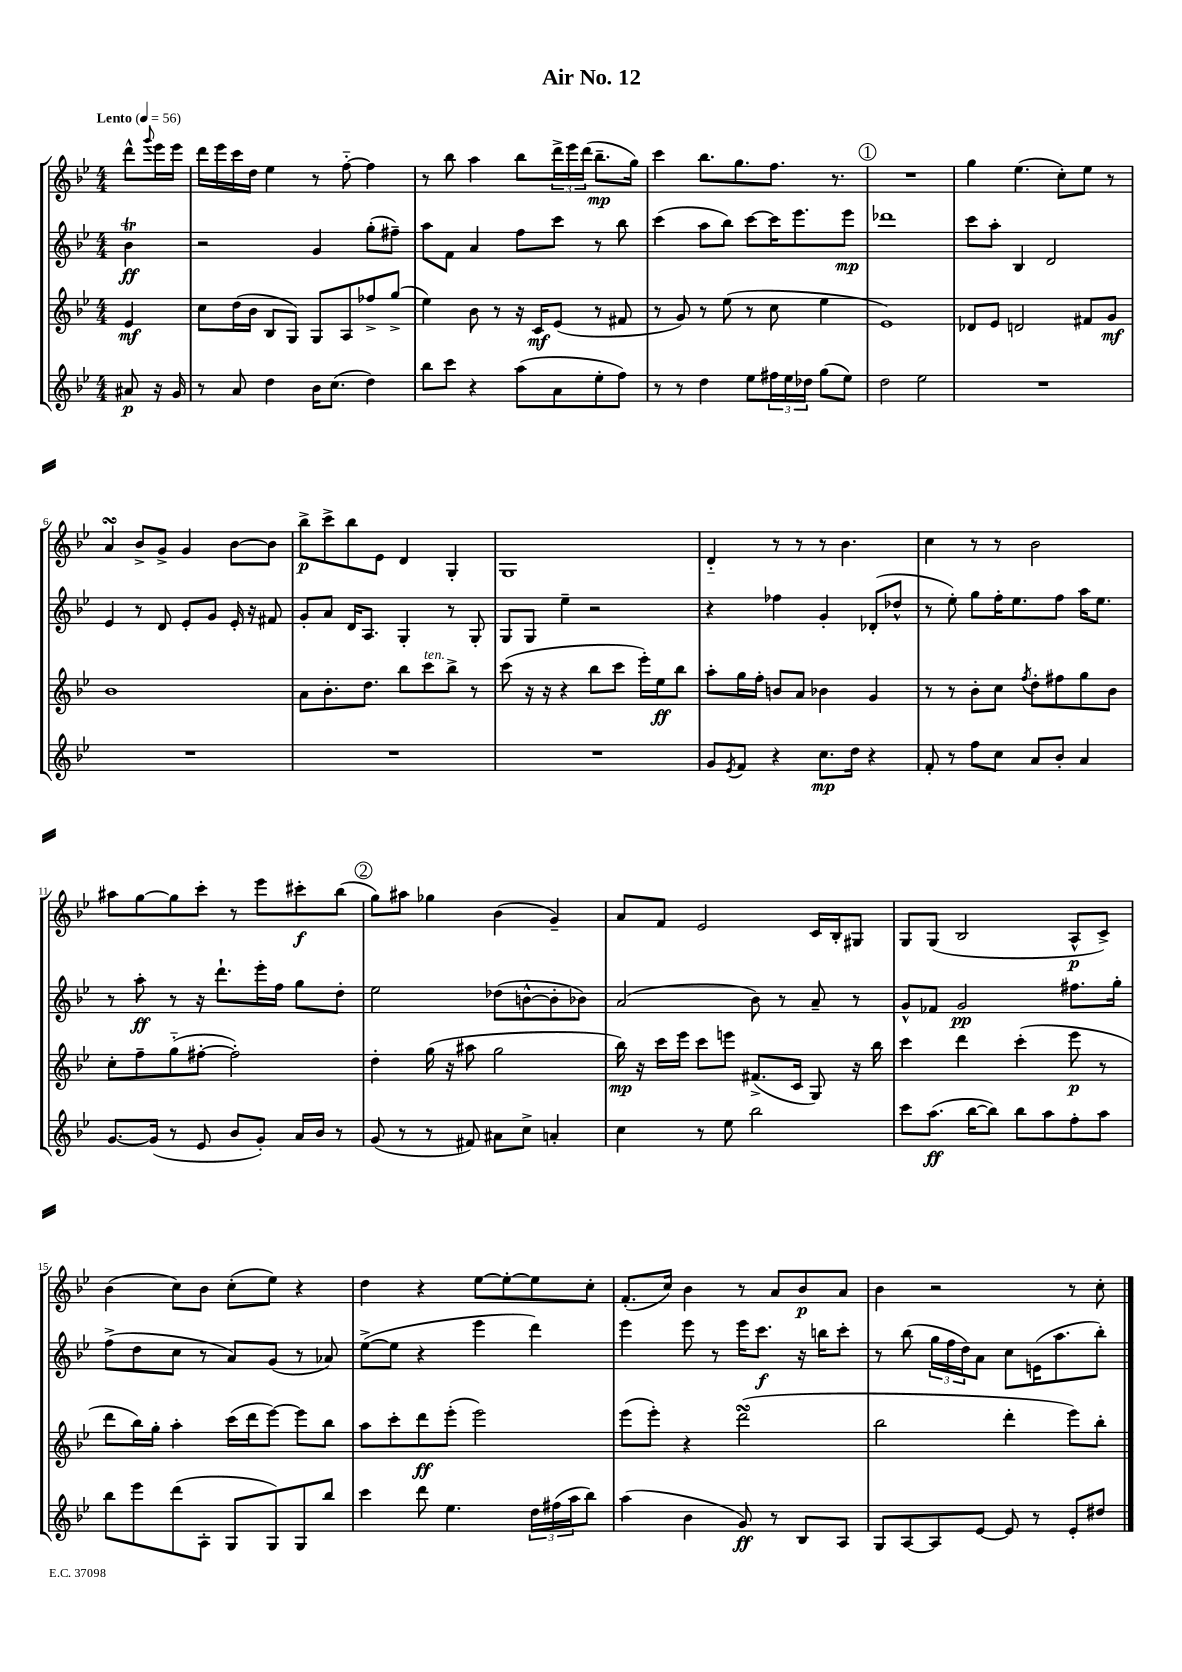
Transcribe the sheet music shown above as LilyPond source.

\header { title = "Air No. 12" }
<<
\new StaffGroup <<
\new Staff = "s0" {
    \clef treble \key bes \major \numericTimeSignature \time 4/4 \partial 4 \tempo "Lento" 4 = 56
    d'''8-^ \appoggiatura { g'''8 } ees'''16 ees'''16 |
    d'''16 ees'''16 c'''16 d''16 ees''4 r8 f''8~-_ f''4 |
    r8 bes''8 a''4 bes''8 \tuplet 3/2 { d'''16-> ees'''16 d'''16( } bes''8.--\mp g''16) |
    c'''4 bes''8. g''8. f''8. r8. |
    \mark \markup { \circle "1" } R1 |
    g''4 ees''4.( c''8-.) ees''8 r8 |
    a'4\turn bes'8-> g'8-> g'4 bes'8~ bes'8 |
    bes''8->\p c'''8-> bes''8 ees'8 d'4 g4-. |
    g1 |
    d'4-_ r8 r8 r8 bes'4. |
    c''4 r8 r8 bes'2 |
    ais''8 g''8~ g''8 c'''8-. r8 ees'''8 cis'''8-.\f bes''8( |
    \mark \markup { \circle "2" } g''8) ais''8 ges''4 bes'4( g'4--) |
    a'8 f'8 ees'2 c'16 bes16-. gis8 |
    g8 g8( bes2 a8-^\p c'8->) |
    bes'4( c''8) bes'8 c''8-.( ees''8) r4 |
    d''4 r4 ees''8~ ees''8~-. ees''8 c''8-. |
    f'8.-.( c''16) bes'4 r8 a'8 bes'8\p a'8 |
    bes'4 r2 r8 c''8-. \bar "|." |
}
\new Staff = "s1" {
    \clef treble \key bes \major \numericTimeSignature \time 4/4 \partial 4
    bes'4\trill\ff |
    r2 g'4 g''8-.( fis''8--) |
    a''8 f'8 a'4 f''8 c'''8 r8 bes''8 |
    c'''4( a''8 bes''8) c'''8~ c'''16 ees'''8. ees'''8\mp |
    \mark \markup { \circle "1" } des'''1 |
    c'''8 a''8-. bes4 d'2 |
    ees'4 r8 d'8 ees'8-. g'8 ees'16-. r16 fis'8 |
    g'8-. a'8 d'16 a8. g4-. r8 g8-. |
    g8 g8 ees''4-- r2 |
    r4 fes''4 g'4-. des'8-.( des''8-^ |
    r8 ees''8-.) g''8 f''16-. ees''8. f''8 a''16 ees''8. |
    r8 a''8-.\ff r8 r16 d'''8.-! ees'''16-. f''16 g''8 d''8-. |
    \mark \markup { \circle "2" } ees''2 des''8( b'8~-^ b'8-. bes'8) |
    a'2( bes'8) r8 a'8-- r8 |
    g'8-^ fes'8 g'2\pp fis''8. g''16-. |
    f''8->( d''8 c''8 r8 a'8) g'8( r8 aes'8) |
    ees''8~->( ees''8 r4 ees'''4 d'''4) |
    ees'''4 ees'''8 r8 ees'''16 c'''8.\f r16 b''16 c'''8-. |
    r8 bes''8( \tuplet 3/2 { g''16 f''16 d''16) } a'8 c''8 e'16( a''8. bes''8-.) \bar "|." |
}
\new Staff = "s2" {
    \clef treble \key bes \major \numericTimeSignature \time 4/4 \partial 4
    ees'4\mf |
    c''8 d''16( bes'16 bes8 g8) g8 a8 fes''8-> g''8->( |
    ees''4) bes'8 r8 r16 c'16\mf ees'8( r8 fis'8 |
    r8 g'8) r8 ees''8( r8 c''8 ees''4 |
    \mark \markup { \circle "1" } ees'1) |
    des'8 ees'8 d'2 fis'8 g'8\mf |
    bes'1 |
    a'8 bes'8.-. d''8. bes''8 c'''8^\markup { \italic "ten." } bes''8-> r8 |
    c'''8( r16 r16 r4 bes''8 c'''8 ees'''16-.) ees''16\ff bes''8 |
    a''8-. g''16 f''16-. b'8 a'8 bes'4 g'4 |
    r8 r8 bes'8-. c''8 \acciaccatura { f''8 } d''8-. fis''8 g''8 bes'8 |
    c''8-. f''8-- g''8-_( fis''8~-. fis''2-.) |
    \mark \markup { \circle "2" } d''4-. g''16( r16 ais''8 g''2 |
    bes''16\mp) r16 c'''16 ees'''16 c'''8 e'''8 fis'8.->( c'16 g8) r16 bes''16 |
    c'''4 d'''4 c'''4-.( ees'''8\p r8 |
    d'''8 bes''16) g''16-. a''4-. c'''16( d'''16 ees'''8~) ees'''8 bes''8 |
    a''8 c'''8-. d'''8\ff ees'''8-.( ees'''2) |
    ees'''8( ees'''8-.) r4 d'''2\turn( |
    bes''2 d'''4-. ees'''8) bes''8-. \bar "|." |
}
\new Staff = "s3" {
    \clef treble \key bes \major \numericTimeSignature \time 4/4 \partial 4
    ais'8\p r16 g'16 |
    r8 a'8 d''4 bes'16 c''8.( d''4) |
    bes''8 c'''8 r4 a''8( a'8 ees''8-. f''8) |
    r8 r8 d''4 ees''8 \tuplet 3/2 { fis''16 ees''16 des''16 } g''8( ees''8) |
    \mark \markup { \circle "1" } d''2 ees''2 |
    R1 |
    R1 |
    R1 |
    R1 |
    g'8 \acciaccatura { ees'8 } f'8 r4 c''8.\mp d''16 r4 |
    f'8-. r8 f''8 c''8 a'8 bes'8-. a'4 |
    g'8.~ g'16( r8 ees'8 bes'8 g'8-.) a'16 bes'16 r8 |
    \mark \markup { \circle "2" } g'8( r8 r8 fis'8) ais'8 c''8-> a'4-. |
    c''4 r8 ees''8 bes''2 |
    c'''8 a''8.\ff( bes''16~ bes''8) bes''8 a''8 f''8-. a''8 |
    bes''8 ees'''8 d'''8( a8-. g8 g8) g8 bes''8 |
    c'''4 d'''8 ees''4. \tuplet 3/2 { d''16 fis''16( a''16 } bes''8) |
    a''4( bes'4 g'8\ff) r8 bes8 a8 |
    g8 a8~ a8 ees'8~ ees'8 r8 ees'8-. dis''8 \bar "|." |
}
>>
>>
